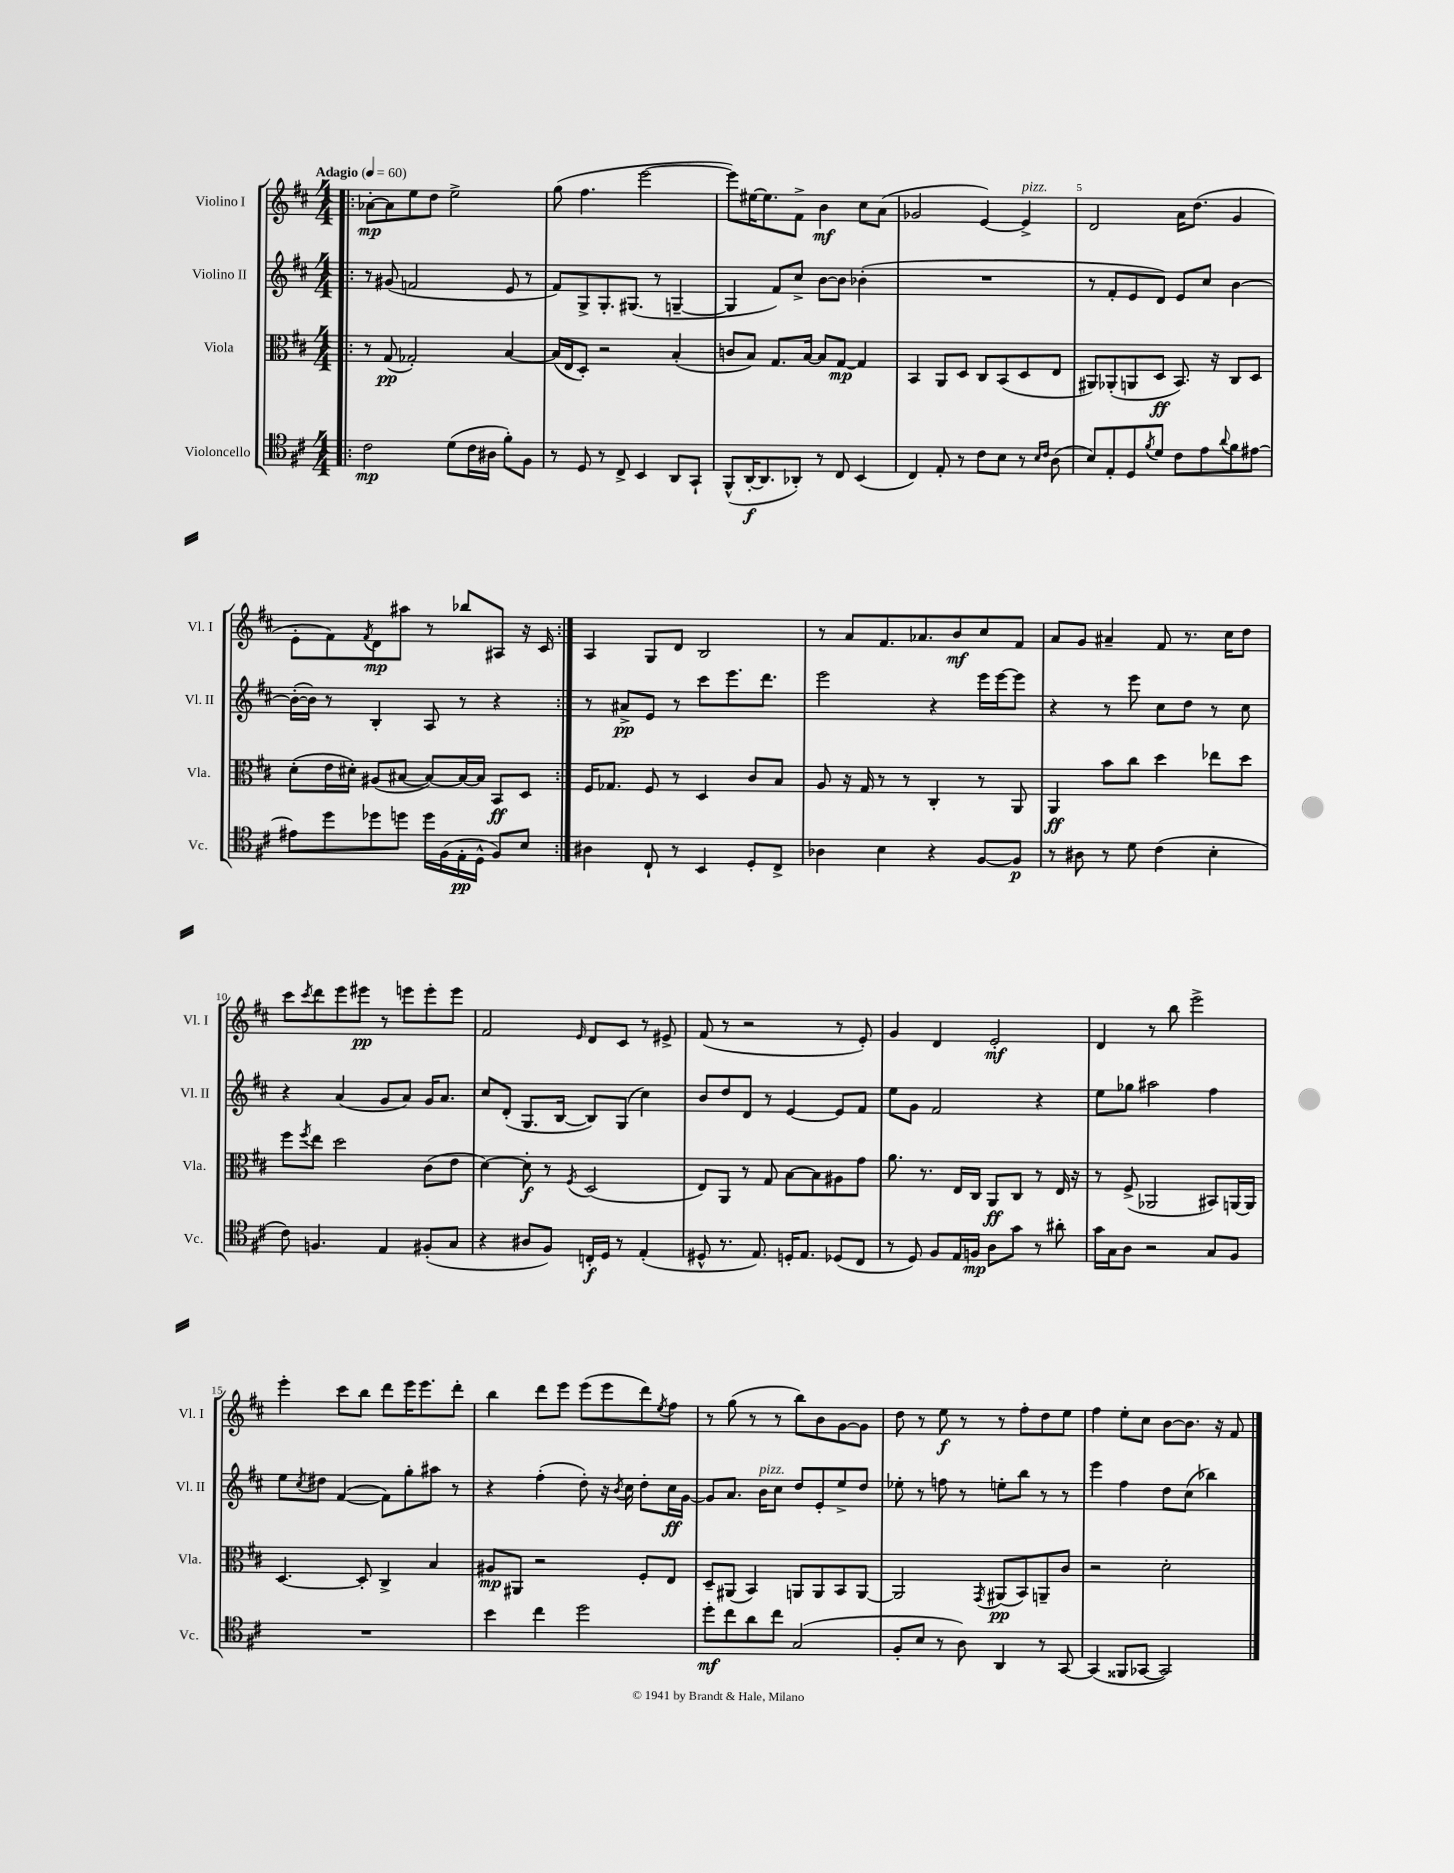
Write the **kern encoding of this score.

**kern	**dynam	**kern	**dynam	**kern	**dynam	**kern	**dynam
*part4	*part4	*part3	*part3	*part2	*part2	*part1	*part1
*staff4	*staff4	*staff3	*staff3	*staff2	*staff2	*staff1	*staff1
*I"Violoncello	*	*I"Viola	*	*I"Violino II	*	*I"Violino I	*
*I'Vc.	*	*I'Vla.	*	*I'Vl. II	*	*I'Vl. I	*
*clefC4	*	*clefC3	*	*clefG2	*	*clefG2	*
*k[f#c#]	*	*k[f#c#]	*	*k[f#c#]	*	*k[f#c#]	*
*M4/4	*	*M4/4	*	*M4/4	*	*M4/4	*
*MM60	*	*MM60	*	*MM60	*	*MM60	*
=1!|:	=1!|:	=1!|:	=1!|:	=1!|:	=1!|:	=1!|:	=1!|:
!	!	!	!	!	!	!LO:TX:a:B:t=Adagio	!
2c#\	mp	8r	.	8r	.	[8a-X'\L	mp
.	.	(8G/	pp	(8g#X/	.	8a-\]	.
.	.	2G-X'/)	.	2fn/	.	8ee\	.
.	.	.	.	.	.	8dd\J	.
(8d\L	.	.	.	.	.	2ee^\	.
16c#\L	.	.	.	.	.	.	.
16A#X\JJ	.	.	.	.	.	.	.
8f#'\L)	.	[4B/	.	8e/	.	.	.
8F#\J	.	.	.	8r	.	.	.
=2	=2	=2	=2	=2	=2	=2	=2
8r	.	(16B/LL]	.	8f#/L)	.	(8gg\	.
.	.	16E/J	.	.	.	.	.
8D/	.	8D'/J)	.	8G^/	.	4.ff#\	.
8r	.	2r	.	8.G'/	.	.	.
8C#^/	.	.	.	.	.	.	.
.	.	.	.	(8.G#X/J	.	.	.
4BB/	.	.	.	.	.	[2eee\	.
.	.	.	.	8r	.	.	.
8AA/L	.	(4B'/	.	[4Gn~/	.	.	.
8GG`/J	.	.	.	.	.	.	.
=3	=3	=3	=3	=3	=3	=3	=3
(8FF#^^/L	.	8cn/L	.	4G/]	.	8eee\L])	.
[16AA'/K	f	8B/J)	.	.	.	[16ee#X\K	.
8.AA/]	.	.	.	.	.	8.ee#\]	.
.	.	8.G/L	.	8f#/L)	.	.	.
8AA-X'/J)	.	.	.	8cc#^/J	.	8f#^\J	.
.	.	[16B/Jk	.	.	.	.	.
8r	.	8B/L]	.	[8b\L	.	4b\	mf
8C#/	.	[8G/J	mp	8b\J]	.	.	.
(4BB/	.	4G/]	.	(4b-X'\	.	8cc#\L	.
.	.	.	.	.	.	(8a\J	.
=4	=4	=4	=4	=4	=4	=4	=4
4C#/)	.	4BB/	.	1r	.	2g-X/	.
8E'/	.	8AA/L	.	.	.	.	.
8r	.	8D/J	.	.	.	.	.
8c#\L	.	8C#/L	.	.	.	[4e/)	.
8B\J	.	(8BB/	.	.	.	.	.
!	!	!	!	!	!	!LO:TX:a:i:t=pizz.	!
8r	.	8D/	.	.	.	4e^/]	.
16qqB/LL	.	.	.	.	.	.	.
16qqc#/JJ	.	.	.	.	.	.	.
(8A\	.	8E/J	.	.	.	.	.
=5	=5	=5	=5	=5	=5	=5	=5
8B/L)	.	8AA#X/L)	.	8r	.	2d/	.
8E'/	.	(8AA-X'/	.	8f#'/L	.	.	.
8D/	.	8AAn/	.	8e/	.	.	.
8qf#/	.	.	.	.	.	.	.
8d/J	.	8D/J	ff	8d/J)	.	.	.
8c#\L	.	8.BB/)	.	8e/L	.	16a\KL	.
.	.	.	.	.	.	(8.dd\J	.
8e\	.	.	.	8cc#/J	.	.	.
.	.	16r	.	.	.	.	.
8qqa/	.	.	.	.	.	.	.
8f#\	.	8C#/L	.	[4b\	.	4g/	.
[8e#X\J	.	8D/J	.	.	.	.	.
!!LO:LB:g=z
=6	=6	=6	=6	=6	=6	=6	=6
8e#X\L]	.	(8d'\L	.	(16b'\LL_	.	8e'\L	.
.	.	.	.	16b\JJ])	.	.	.
8dd\	.	16e\L	.	8r	.	8f#\)	.
.	.	16d#X'\JJ)	.	.	.	.	.
.	.	.	.	.	.	8qf#/	.
8dd-X\	.	(8A#X/L	.	4B'/	.	8d\	mp
8ddn\J	.	[8B#X/J	.	.	.	8aa#X\J	.
16dd\LL	.	8B#/L_)	.	8A/	.	8r	.
(16F#\	.	.	.	.	.	.	.
16E'\	pp	16B#/L_	.	8r	.	8bb-X/L	.
16D^^\JJ	.	16B#/JJ]	.	.	.	.	.
8F#/L)	.	8BB/L	ff	4r	.	8A#X/J	.
8B/J	.	8D/J	.	.	.	16r	.
.	.	.	.	.	.	16c#/	.
=7:|!	=7:|!	=7:|!	=7:|!	=7:|!	=7:|!	=7:|!	=7:|!
4A#X\	.	16F#/KL	.	8r	.	4A/	.
.	.	8.G-X/J	.	.	.	.	.
.	.	.	.	8a#X^/L	pp	.	.
8C#`/	.	8F#/	.	8e/J	.	8G/L	.
8r	.	8r	.	8r	.	8d/J	.
4BB/	.	4D/	.	8ccc#\L	.	2B/	.
.	.	.	.	8.eee\	.	.	.
8D'/L	.	8c#/L	.	.	.	.	.
.	.	.	.	8.ddd\J	.	.	.
8C#^/J	.	8B/J	.	.	.	.	.
=8	=8	=8	=8	=8	=8	=8	=8
4A-X\	.	8A/	.	2eee\	.	8r	.
.	.	16r	.	.	.	8a/L	.
.	.	16G/	.	.	.	.	.
4B\	.	8r	.	.	.	8.f#/	.
.	.	8r	.	.	.	.	.
.	.	.	.	.	.	8.a-X/	.
4r	.	4C#'/	.	4r	.	.	.
.	.	.	.	.	.	8b/	mf
[8F#/L	.	8r	.	16eee\LL	.	8cc#/	.
.	.	.	.	[16eee\J	.	.	.
8F#/J]	p	8AA/	.	8eee\J]	.	8f#/J	.
=9	=9	=9	=9	=9	=9	=9	=9
8r	.	4AA/	ff	4r	.	8a/L	.
8A#X\	.	.	.	.	.	8g/J	.
8r	.	8b\L	.	8r	.	4a#X~/	.
8d\	.	8cc#\J	.	8eee\	.	.	.
(4c#\	.	4dd\	.	8cc#\L	.	8f#/	.
.	.	.	.	8dd\J	.	8.r	.
4B'\	.	8ee-X\L	.	8r	.	.	.
.	.	.	.	.	.	16cc#\KL	.
.	.	8dd\J	.	8cc#\	.	8dd\J	.
!!LO:LB:g=z
=10	=10	=10	=10	=10	=10	=10	=10
8c#\)	.	8ff#\L	.	4r	.	8ccc#\L	.
.	.	8qff#/	.	.	.	8qccc#/	.
4.Fn/	.	8ee\J	.	.	.	8ddd\	.
.	.	2dd\	.	(4a/	.	8eee\	.
.	.	.	.	.	.	8eee#X\J	pp
4E/	.	.	.	8g/L	.	8r	.
.	.	.	.	8a/J)	.	8eeen\L	.
(8F#X'/L	.	(8c#\L	.	16g/KL	.	8eee'\	.
.	.	.	.	8.a/J	.	.	.
8G/J	.	8e\J	.	.	.	8eee\J	.
=11	=11	=11	=11	=11	=11	=11	=11
4r	.	[4d\)	.	8cc#/L	.	2f#/	.
.	.	.	.	(8d'/J	.	.	.
8A#X/L	.	8d'\]	f	8.G/L	.	.	.
8F#/J)	.	8r	.	.	.	.	.
.	.	.	.	[16B/Jk	.	.	.
.	.	8qF#/	.	.	.	16qqe/	.
16Cn'/LL	f	(2D/	.	8B/L])	.	8d/L	.
16D/JJ	.	.	.	.	.	.	.
8r	.	.	.	(8G/J	.	8c#/J	.
(4E'/	.	.	.	4cc#\)	.	8r	.
.	.	.	.	.	.	8e#X^/	.
=12	=12	=12	=12	=12	=12	=12	=12
8D#X^^/	.	8E/L)	.	8b/L	.	(8f#/	.
8.r	.	8AA/J	.	8dd/	.	8r	.
.	.	8r	.	8d/J	.	2r	.
8.E/)	.	.	.	.	.	.	.
.	.	8G/	.	8r	.	.	.
16Dn'/KL	.	[8B\L	.	[4e/	.	.	.
8.E/J	.	.	.	.	.	.	.
.	.	8B\]	.	.	.	.	.
(8D-X/L	.	8A#X\	.	8e/L]	.	8r	.
8C#/J	.	8g\J	.	8f#/J	.	8e'/)	.
=13	=13	=13	=13	=13	=13	=13	=13
8r	.	8.a\	.	8ee\L	.	4g/	.
8D/)	.	.	.	8g\J	.	.	.
.	.	8.r	.	.	.	.	.
8F#/L	.	.	.	2f#/	.	4d/	.
16E/L	.	16E/LL	.	.	.	.	.
16Fn/JJ	mp	16C#/JJ	.	.	.	.	.
8A\L	.	8AA/L	ff	.	.	2e'/	mf
8g\J	.	8C#/J	.	.	.	.	.
8r	.	8r	.	4r	.	.	.
8a#X'\	.	16E/	.	.	.	.	.
.	.	16r	.	.	.	.	.
=14	=14	=14	=14	=14	=14	=14	=14
16g\LL	.	8r	.	8ee\L	.	4d/	.
16G\J	.	.	.	.	.	.	.
8A\J	.	(8F#^/	.	8gg-X\J	.	.	.
2r	.	2AA-X/	.	2aa#X\	.	8r	.
.	.	.	.	.	.	8bb\	.
.	.	.	.	.	.	2eee^\	.
8G/L	.	8BB#X/L)	.	4ff#\	.	.	.
8F#/J	.	[16AAn/L	.	.	.	.	.
.	.	16AA/JJ]	.	.	.	.	.
!!LO:LB:g=z
=15	=15	=15	=15	=15	=15	=15	=15
1r	.	[4.D/	.	8ee\L	.	4eee'\	.
.	.	.	.	8qcc#/	.	.	.
.	.	.	.	8dd#X\J	.	.	.
.	.	.	.	([4f#/	.	8ccc#\L	.
.	.	8D'/]	.	.	.	8bb\J	.
.	.	4C#^/	.	8f#\L])	.	8ddd\L	.
.	.	.	.	8gg'\	.	16eee\K	.
.	.	.	.	.	.	8.eee\	.
.	.	4B/	.	8aa#X\J	.	.	.
.	.	.	.	8r	.	8ddd'\J	.
=16	=16	=16	=16	=16	=16	=16	=16
4b\	.	8A#X/L	mp	4r	.	4bb\	.
.	.	8AA#X/J	.	.	.	.	.
4cc#\	.	2r	.	(4ff#'\	.	8ddd\L	.
.	.	.	.	.	.	8eee\J	.
2dd\	.	.	.	8dd'\)	.	(8eee\L	.
.	.	.	.	16r	.	8eee\	.
.	.	.	.	8qb/	.	.	.
.	.	.	.	16cc#\	.	.	.
.	.	8F#'/L	.	8dd'\L	.	8ddd\)	.
.	.	.	.	.	.	8qee/	.
.	.	8E/J	.	16cc#\L	ff	8ff#\J	.
.	.	.	.	[16g\JJ	.	.	.
=17	=17	=17	=17	=17	=17	=17	=17
8dd'\L	mf	8D~/L	.	8g/L]	.	8r	.
8cc#\	.	(8AA#X/J	.	8.a/J	.	(8gg\	.
8a\	.	4BB/)	.	.	.	8r	.
!	!	!	!	!LO:TX:a:i:t=pizz.	!	!	!
.	.	.	.	16b\KL	.	.	.
8cc#\J	.	.	.	8cc#\J	.	8r	.
(2G/	.	8AAn/L	.	8dd/L	.	8bb\L)	.
.	.	8AA/	.	8e'/	.	8b\	.
.	.	8BB/	.	8ee^/	.	[8g\	.
.	.	[8AA/J	.	8dd/J	.	8g\J]	.
=18	=18	=18	=18	=18	=18	=18	=18
8F#'/L	.	2AA/]	.	8ee-X'\	.	8dd\	.
8B/J	.	.	.	8r	.	8r	.
8r	.	.	.	8ffn\	.	8ee\	f
8A\)	.	.	.	8r	.	8r	.
.	.	8qGG/	.	.	.	.	.
4AA/	.	(8AA#X/L	pp	8een'\L	.	8r	.
.	.	8BB/)	.	8bb\J	.	8ff#'\L	.
8r	.	8AAn~/	.	8r	.	8dd\	.
[8GG/	.	8c#/J	.	8r	.	8ee\J	.
=19	=19	=19	=19	=19	=19	=19	=19
(4GG/]	.	2r	.	4eee\	.	4ff#\	.
8FF##X/L	.	.	.	4ff#\	.	8ee'\L	.
[8GG-X/J	.	.	.	.	.	8cc#\J	.
2GG-/])	.	2d'\	.	8dd\L	.	[8b\L	.
.	.	.	.	(8cc#\J	.	8.b\J]	.
.	.	.	.	4bb-X\)	.	.	.
.	.	.	.	.	.	16r	.
.	.	.	.	.	.	8f#/	.
==	==	==	==	==	==	==	==
*-	*-	*-	*-	*-	*-	*-	*-
